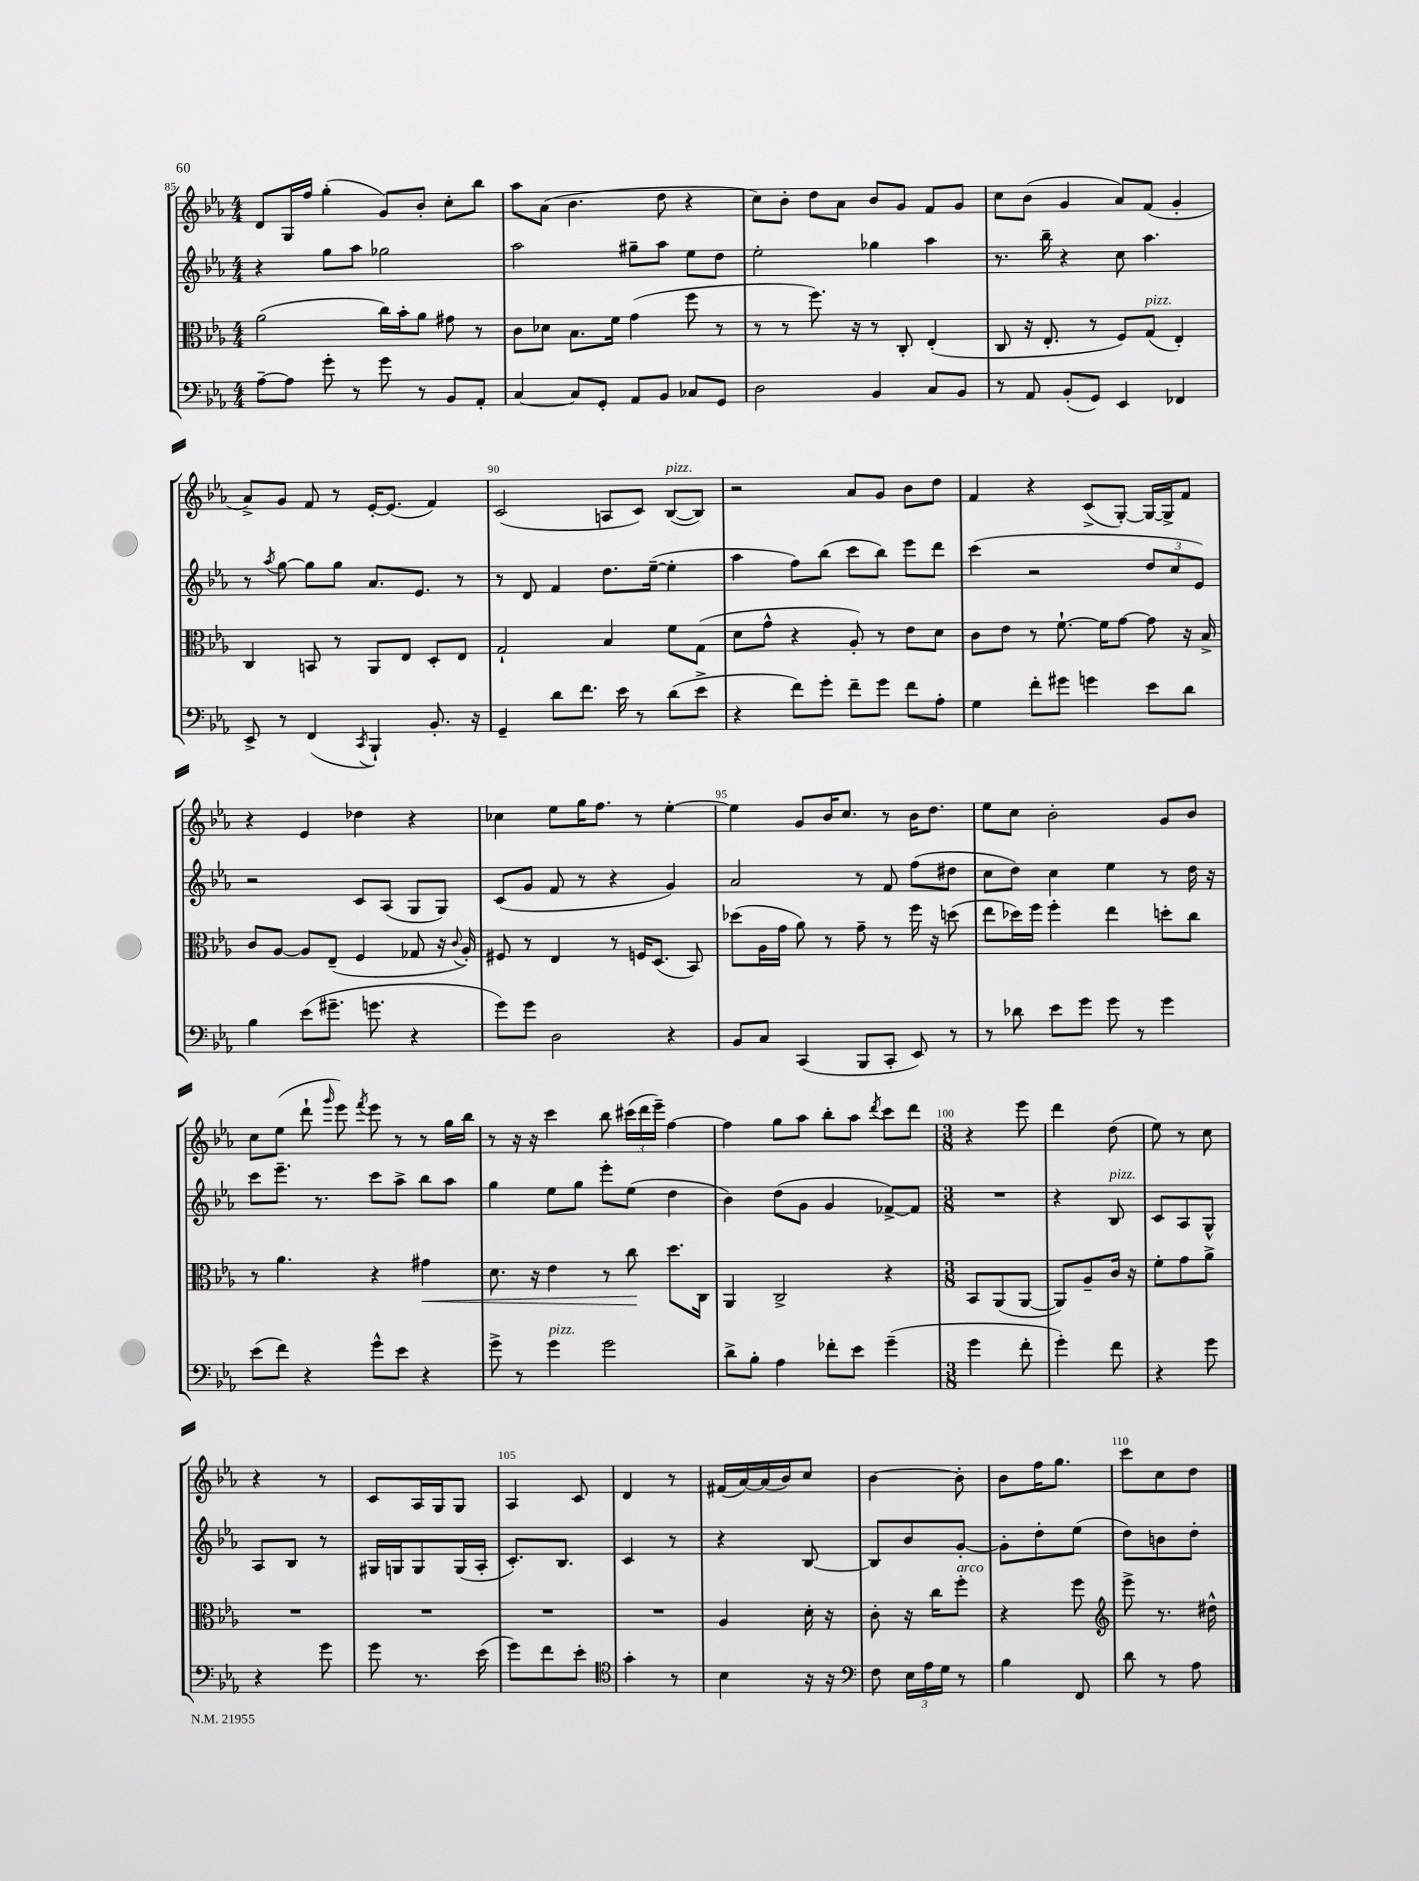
<<
\new StaffGroup <<
\new Staff = "s0" {
    \clef treble \key ees \major \numericTimeSignature \time 4/4
    \autoBeamOff d'8[ g16 f''16] g''4-.( g'8[) bes'8]-. c''8[-. bes''8] |
    aes''8[ aes'8]( bes'4. d''8 r4 |
    c''8[) bes'8]-. d''8[ aes'8] bes'8[ g'8] f'8[ g'8] |
    c''8[ bes'8]( g'4 aes'8[) f'8]( g'4-. |
    aes'8[->) g'8] f'8 r8 ees'16[~-. ees'8.]( f'4) |
    c'2( a8[ c'8]) bes8[~^\markup { \italic "pizz." }( bes8]) |
    r2 aes'8[ g'8] bes'8[ d''8] |
    f'4 r4 c'8[->( g8]~-.) g16[~ g16-> f'8] |
    r4 ees'4 des''4 r4 |
    ces''4 ees''8[ g''16 f''8.] r8 ees''4~-. |
    ees''4 g'8[ bes'16 c''8.] r8 bes'16[ d''8.] |
    ees''8[ c''8] bes'2-. g'8[ bes'8] |
    c''8[ ees''8]( d'''8-! \grace { g'''16 } ees'''8) \acciaccatura { f'''8 } ees'''8 r8 r8 g''16[ bes''16] |
    r8 r16 r16 c'''4 bes''8 \tuplet 3/2 { cis'''16[( d'''16 ees'''16]--) } f''4~ |
    f''4 g''8[ aes''8] bes''8[-. aes''8] \acciaccatura { d'''8 } c'''8[ d'''8] |
    \numericTimeSignature \time 3/8 r4 ees'''8 |
    d'''4 d''8( |
    ees''8) r8 c''8 |
    r4 r8 |
    c'8[ aes16 g16 g8] |
    aes4 c'8 |
    d'4 r8 |
    fis'16[( aes'16~) aes'16( bes'16) c''8] |
    bes'4~ bes'8-. |
    bes'8[ f''16 g''8.] |
    c'''8[ c''8 d''8] \bar "|." |
}
\new Staff = "s1" {
    \clef treble \key ees \major \numericTimeSignature \time 4/4
    \autoBeamOff r4 g''8[ aes''8] ges''2 |
    aes''2 gis''8[-- aes''8] ees''8[ d''8] |
    ees''2-. ges''4 aes''4 |
    r8. bes''16-- r4 c''8 aes''4. |
    r8 \acciaccatura { aes''8 } g''8~ g''8[ g''8] aes'8.[ ees'8.] r8 |
    r8 d'8 f'4 d''8.[ ees''16]~--( ees''4-. |
    aes''4 f''8[) bes''8]( c'''8[ bes''8]) ees'''8[ d'''8] |
    c'''4( r2 \tuplet 3/2 { d''8[ c''8 ees'8]) } |
    r2 c'8[ aes8]( g8[ g8]) |
    c'8[( g'8] f'8 r8 r4 g'4) |
    aes'2 r8 f'8 f''8[( dis''8] |
    c''8[ d''8]) c''4 ees''4 r8 d''16 r16 |
    c'''8[ ees'''8.]-- r8. c'''8[ aes''8]-> bes''8[ aes''8] |
    g''4 ees''8[ g''8] ees'''8[-. ees''8]( d''4 |
    bes'4) d''8[( g'8] g'4 fes'8[~->) fes'8] |
    \numericTimeSignature \time 3/8 R4. |
    r4 bes8^\markup { \italic "pizz." } |
    c'8[ aes8 g8]-^ |
    aes8[ bes8] r8 |
    gis16[ g16 g8 g16( aes16]-. |
    c'8.[-.) bes8.] |
    c'4 r8 |
    r4 bes8~ |
    bes8[ bes'8 g'8]~-. |
    g'8[-. d''8-. ees''8]( |
    d''8[) b'8 d''8]-. \bar "|." |
}
\new Staff = "s2" {
    \clef alto \key ees \major \numericTimeSignature \time 4/4
    \autoBeamOff aes'2( c''16[) bes'16-. aes'8] gis'8 r8 |
    c'8[ des'8] bes8.[ f'16] g'4( f''8 r8 |
    r8 r8 f''8.) r16 r8 c8-. ees4-.( |
    c8 r16 ees8.-. r8 f8[) g8]^\markup { \italic "pizz." }( ees4-.) |
    c4 b,8 r8 aes,8[ ees8] d8[-. ees8] |
    g2-! bes4 f'8[ g8]( |
    d'8[ g'8]-^ r4 aes8-.) r8 ees'8[ d'8] |
    c'8[ ees'8] r8 f'8.~-! f'16[ g'8]~ g'8 r16 bes16-> |
    c'8[ aes8]~ aes8[ ees8]--( f4 ges8 r16 \appoggiatura { c'8 } aes16-.) |
    fis8 r8 ees4 r8 f16[ d8.]( bes,8) |
    des''8[( aes16 g'16] aes'8) r8 g'8-- r8 f''16 r16 d''8( |
    ees''8[ des''16) f''16] f''4-. ees''4 d''8[-. c''8] |
    r8 aes'4. r4 gis'4\< |
    d'8. r16 ees'4 r8 c''8\! d''8.[ c16] |
    aes,4 c2-> r4 |
    \numericTimeSignature \time 3/8 bes,8[ aes,8( aes,8]~ |
    aes,8[) aes8-- c'16] r16 |
    f'8[-. g'8 aes'8]-> |
    R4. |
    R4. |
    R4. |
    R4. |
    aes4 d'16-. r16 |
    c'8-. r16 c''16[ f''8]-.^\markup { \italic "arco" } |
    r4 f''8 |
    \clef treble ees'''8-> r8. dis''16-^ \bar "|." |
}
\new Staff = "s3" {
    \clef bass \key ees \major \numericTimeSignature \time 4/4
    \autoBeamOff aes8[~-- aes8] g'8-. r8 g'8 r8 bes,8[ aes,8]-. |
    c4~ c8[ g,8]-. aes,8[ bes,8] ces8[ g,8] |
    d2 bes,4 c8[ bes,8] |
    r8 aes,8 bes,8[-.( g,8]) ees,4 fes,4 |
    ees,8-> r8 f,4( \acciaccatura { c,8 } bes,,4-!) bes,8.-. r16 |
    g,4-- d'8[ f'8.] ees'16 r8 d'8[( ees'8]-> |
    r4 f'8[) g'8]-. f'8[-- g'8] f'8[ aes8]-. |
    g4 f'8[-. gis'8] g'4 ees'8[ d'8] |
    bes4 ees'8[( gis'8.]-- g'8. r4 |
    g'8[) g'8] d2 r4 |
    bes,8[ c8] c,4( bes,,8[ c,8]-. ees,8) r8 |
    r8 des'8 ees'8[ g'8] g'8 r8 g'4 |
    ees'8[( f'8]) r4 g'8[-^ ees'8] r4 |
    g'8-> r8 g'4^\markup { \italic "pizz." } g'2 |
    d'8[-> bes8]-. aes4 fes'8[-. ees'8] g'4--( |
    \numericTimeSignature \time 3/8 g'4 f'8-. |
    g'4-.) f'8 |
    r4 g'8 |
    r4 g'8 |
    g'8 r8. ees'16( |
    g'8[) f'8 ees'8]-. |
    \clef tenor g'4-. r8 |
    bes4 r16 r16 |
    \clef bass f8 \tuplet 3/2 { ees16[ aes16 g16] } r8 |
    bes4 f,8 |
    d'8 r8 aes8 \bar "|." |
}
>>
>>
\layout { \context { \Score currentBarNumber = #85 \override BarNumber.break-visibility = ##(#f #t #t) barNumberVisibility = #(every-nth-bar-number-visible 5) } }
